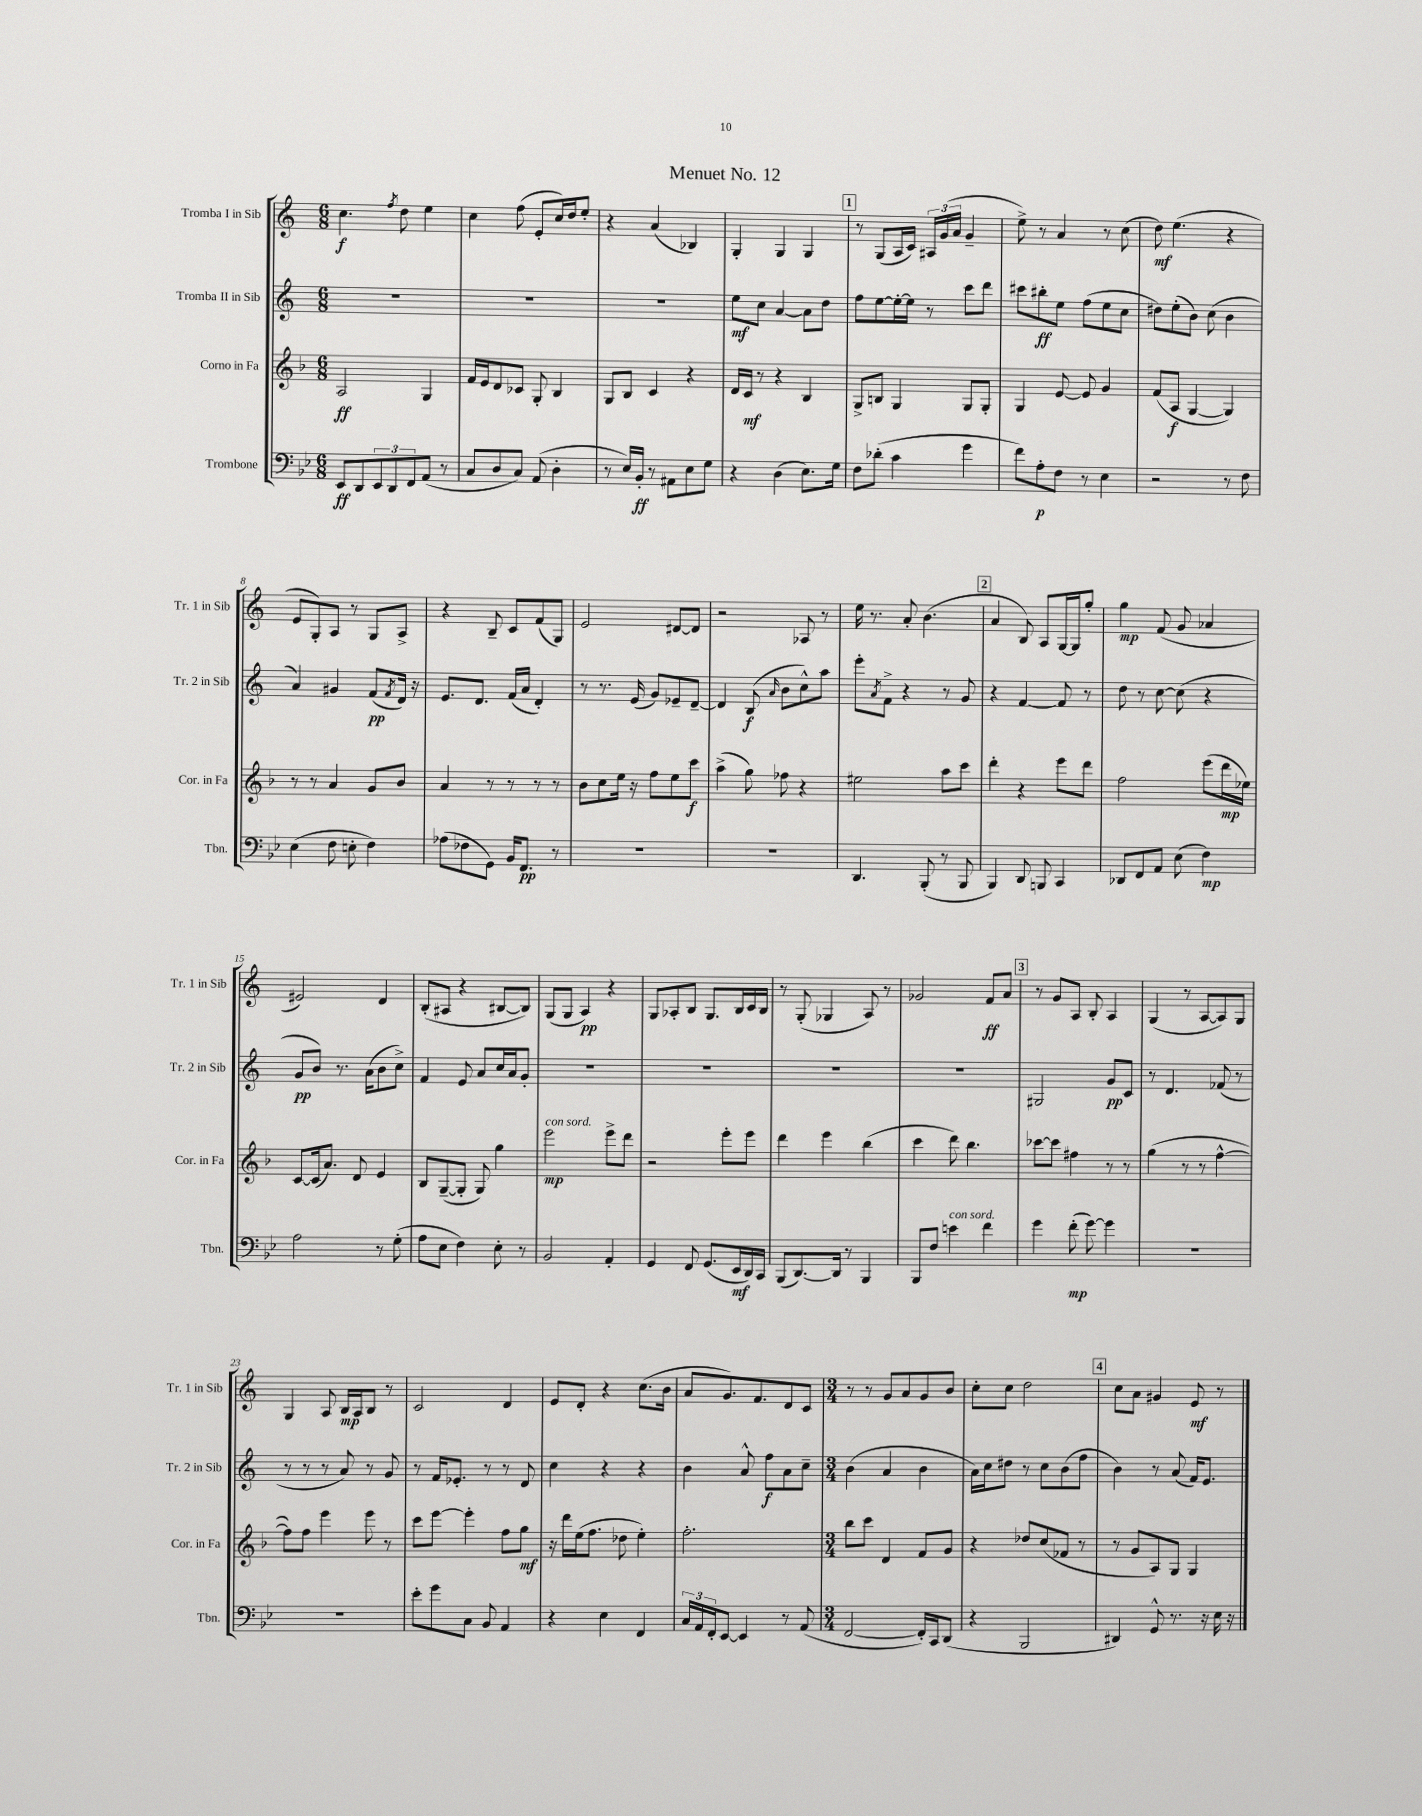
\header { title = "Menuet No. 12" }
<<
\new StaffGroup <<
\new Staff = "s0" \with { instrumentName = "Tromba I in Sib" shortInstrumentName = "Tr. 1 in Sib" } {
    \clef treble \key c \major \numericTimeSignature \time 6/8
    c''4.\f \acciaccatura { f''8 } d''8 e''4 |
    c''4 f''8( e'8-. c''16) d''16 e''8-. |
    r4 a'4( bes4) |
    g4-. g4 g4 |
    \mark \markup { \box "1" } r8 g8( a16 c'16) \tuplet 3/2 { ais16 g'16( a'16 } g'4-- |
    e''8->) r8 a'4 r8 c''8( |
    d''8\mf) e''4.( r4 |
    e'8 g8-.) a8 r8 g8 a8-> |
    r4 b8-- c'8 f'8( g8) |
    e'2 dis'8~ dis'8 |
    r2 aes8 r8 |
    e''16 r8. a'8-. b'4.( |
    \mark \markup { \box "2" } a'4 b8) a8 g16~ g16 g''8-. |
    g''4\mp f'8( g'8 aes'4 |
    eis'2) d'4 |
    b8-.( ais8 r4 bis8~ bis8) |
    g8( g8 a4\pp) r4 |
    g8 aes8-. b8 g8. b16 c'16 b16 |
    r8 g8-.( ges4 a8) r8 |
    ges'2 f'8\ff a'8 |
    \mark \markup { \box "3" } r8 g'8 a8 b8-. a4 |
    g4( r8 a8~ a8) g8 |
    g4 a8 b16\mp a16 b8 r8 |
    c'2 d'4 |
    e'8 d'8-. r4 c''8.( b'16 |
    a'8 g'8.) f'8. d'8 c'8 |
    \numericTimeSignature \time 3/4 r8 r8 g'8 a'8 g'8 b'8 |
    c''8-. c''8 d''2 |
    \mark \markup { \box "4" } c''8 a'8 gis'4 e'8\mf r8 \bar "|." |
}
\new Staff = "s1" \with { instrumentName = "Tromba II in Sib" shortInstrumentName = "Tr. 2 in Sib" } {
    \clef treble \key c \major \numericTimeSignature \time 6/8
    R2. |
    R2. |
    R2. |
    e''8\mf c''8 a'4~ a'8 d''8 |
    \mark \markup { \box "1" } f''8 e''8~ e''16~-. e''16 r8 c'''8 d'''8 |
    cis'''8 bis''8-.\ff e''8 f''8( e''8 c''8 |
    dis''8) e''8-.( b'8) c''8( b'4 |
    a'4) gis'4 f'8\pp( \acciaccatura { f'8 } d'16) r16 |
    e'8. d'8. f'16( a'16 d'4-.) |
    r8 r8. e'16( g'8) ees'8-- d'8~-- |
    d'4 b8\f( \grace { a'16 } b'8 c''8-^) a''8 |
    e'''8-. \acciaccatura { a'8 } f'8-> r4 r8 g'8 |
    \mark \markup { \box "2" } r4 f'4~ f'8 r8 |
    d''8 r8 c''8~ c''8( r4 |
    g'8\pp b'8) r8. a'16( b'8 c''8->) |
    f'4 e'8 a'8 c''16 a'16 g'8-. |
    R2. |
    R2. |
    R2. |
    R2. |
    \mark \markup { \box "3" } gis2 g'8\pp c'8 |
    r8 d'4. fes'8( r8 |
    r8 r8 r8 a'8) r8 g'8 |
    r8 f'16 ees'8.-. r8 r8 d'8 |
    c''4 r4 r4 |
    b'4 a'8-^ f''8\f a'8 c''8-- |
    \numericTimeSignature \time 3/4 b'4( a'4 b'4 |
    a'16) c''16 dis''8 r8 c''8 b'8( f''8 |
    \mark \markup { \box "4" } b'4) r8 a'8( f'16) e'8. \bar "|." |
}
\new Staff = "s2" \with { instrumentName = "Corno in Fa" shortInstrumentName = "Cor. in Fa" } {
    \clef treble \key f \major \numericTimeSignature \time 6/8
    a2\ff g4 |
    f'16 e'16 d'8 ces'8 g8-. bes4 |
    g8 bes8 c'4 r4 |
    d'16 c'16\mf r8 r4 bes4 |
    \mark \markup { \box "1" } g8-> b8 g4 g8 g8-. |
    g4 e'8~ e'8 g'4 |
    f'8( a8\f g4~ g4) |
    r8 r8 a'4 g'8 bes'8 |
    a'4 r8 r8 r8 r8 |
    bes'8 c''8 e''16 r16 f''8 e''8 c'''8\f |
    a''4->( g''8) fes''8 r4 |
    eis''2 a''8 c'''8 |
    \mark \markup { \box "2" } d'''4-. r4 e'''8 d'''8 |
    f''2 e'''8( d'''16\mp ees''16) |
    c'8~ c'16( a'8.) d'8 e'4 |
    bes8 g8~--( g8-. g8) g''4 |
    e'''2\mp^\markup { \italic "con sord." } e'''8-> d'''8 |
    r2 e'''8-. e'''8 |
    d'''4 e'''4 bes''4( |
    c'''4 d'''8) bes''4. |
    \mark \markup { \box "3" } ces'''8~ ces'''8 fis''4 r8 r8 |
    g''4( r8 r8 f''4~-^ |
    f''8) f''8 e'''4 e'''8 r8 |
    c'''8 e'''8~ e'''4-. f''8 g''8\mf |
    r16 d'''16 e''16( f''8. des''8 e''4-.) |
    f''2.-. |
    \numericTimeSignature \time 3/4 bes''8 c'''8 d'4 f'8 g'8 |
    r4 des''8 c''8( fes'8 r8 |
    \mark \markup { \box "4" } r8 g'8 a8) g8 g4 \bar "|." |
}
\new Staff = "s3" \with { instrumentName = "Trombone" shortInstrumentName = "Tbn." } {
    \clef bass \key bes \major \numericTimeSignature \time 6/8
    ees,8\ff d,8 \tuplet 3/2 { ees,8 d,8 f,8 } a,8( r8 |
    c8 d8 c8) a,8( d4-. |
    r8 ees16) bes,16-.\ff r8 ais,8 ees8 g8 |
    r4 d4( ees8.) g16 |
    \mark \markup { \box "1" } f8 des'8-.( c'4 g'4 |
    f'8) a8-.\p f8 r8 ees4 |
    r2 r8 f8 |
    ees4( f8 e8-. f4) |
    aes8( fes8 g,8) bes,16 f,8.\pp r8 |
    R2. |
    R2. |
    d,4. bes,,8-.( r8 bes,,8 |
    \mark \markup { \box "2" } bes,,4) d,8 b,,8 c,4 |
    des,8 f,8 a,8 ees8( f4\mp) |
    a2 r8 g8-.( |
    a8 ees8 f4) ees8-. r8 |
    bes,2 a,4-. |
    g,4 f,8 g,8.( ees,16\mf d,16) c,16 |
    bes,,8( d,8.~) d,16 r8 bes,,4 |
    bes,,8 f8 e'4^\markup { \italic "con sord." } f'4 |
    \mark \markup { \box "3" } g'4 f'8-.\mp( g'8~) g'4 |
    R2. |
    R2. |
    ees'8-. g'8 c8 bes,8 a,4 |
    r4 ees4 f,4 |
    \tuplet 3/2 { c16 a,16 f,16-. } ees,8~ ees,4 r8 a,8( |
    \numericTimeSignature \time 3/4 f,2~ f,16-.) c,16 d,8( |
    r4 bes,,2 |
    \mark \markup { \box "4" } dis,4) g,8-^ r8. r16 ees16 r16 \bar "|." |
}
>>
>>
